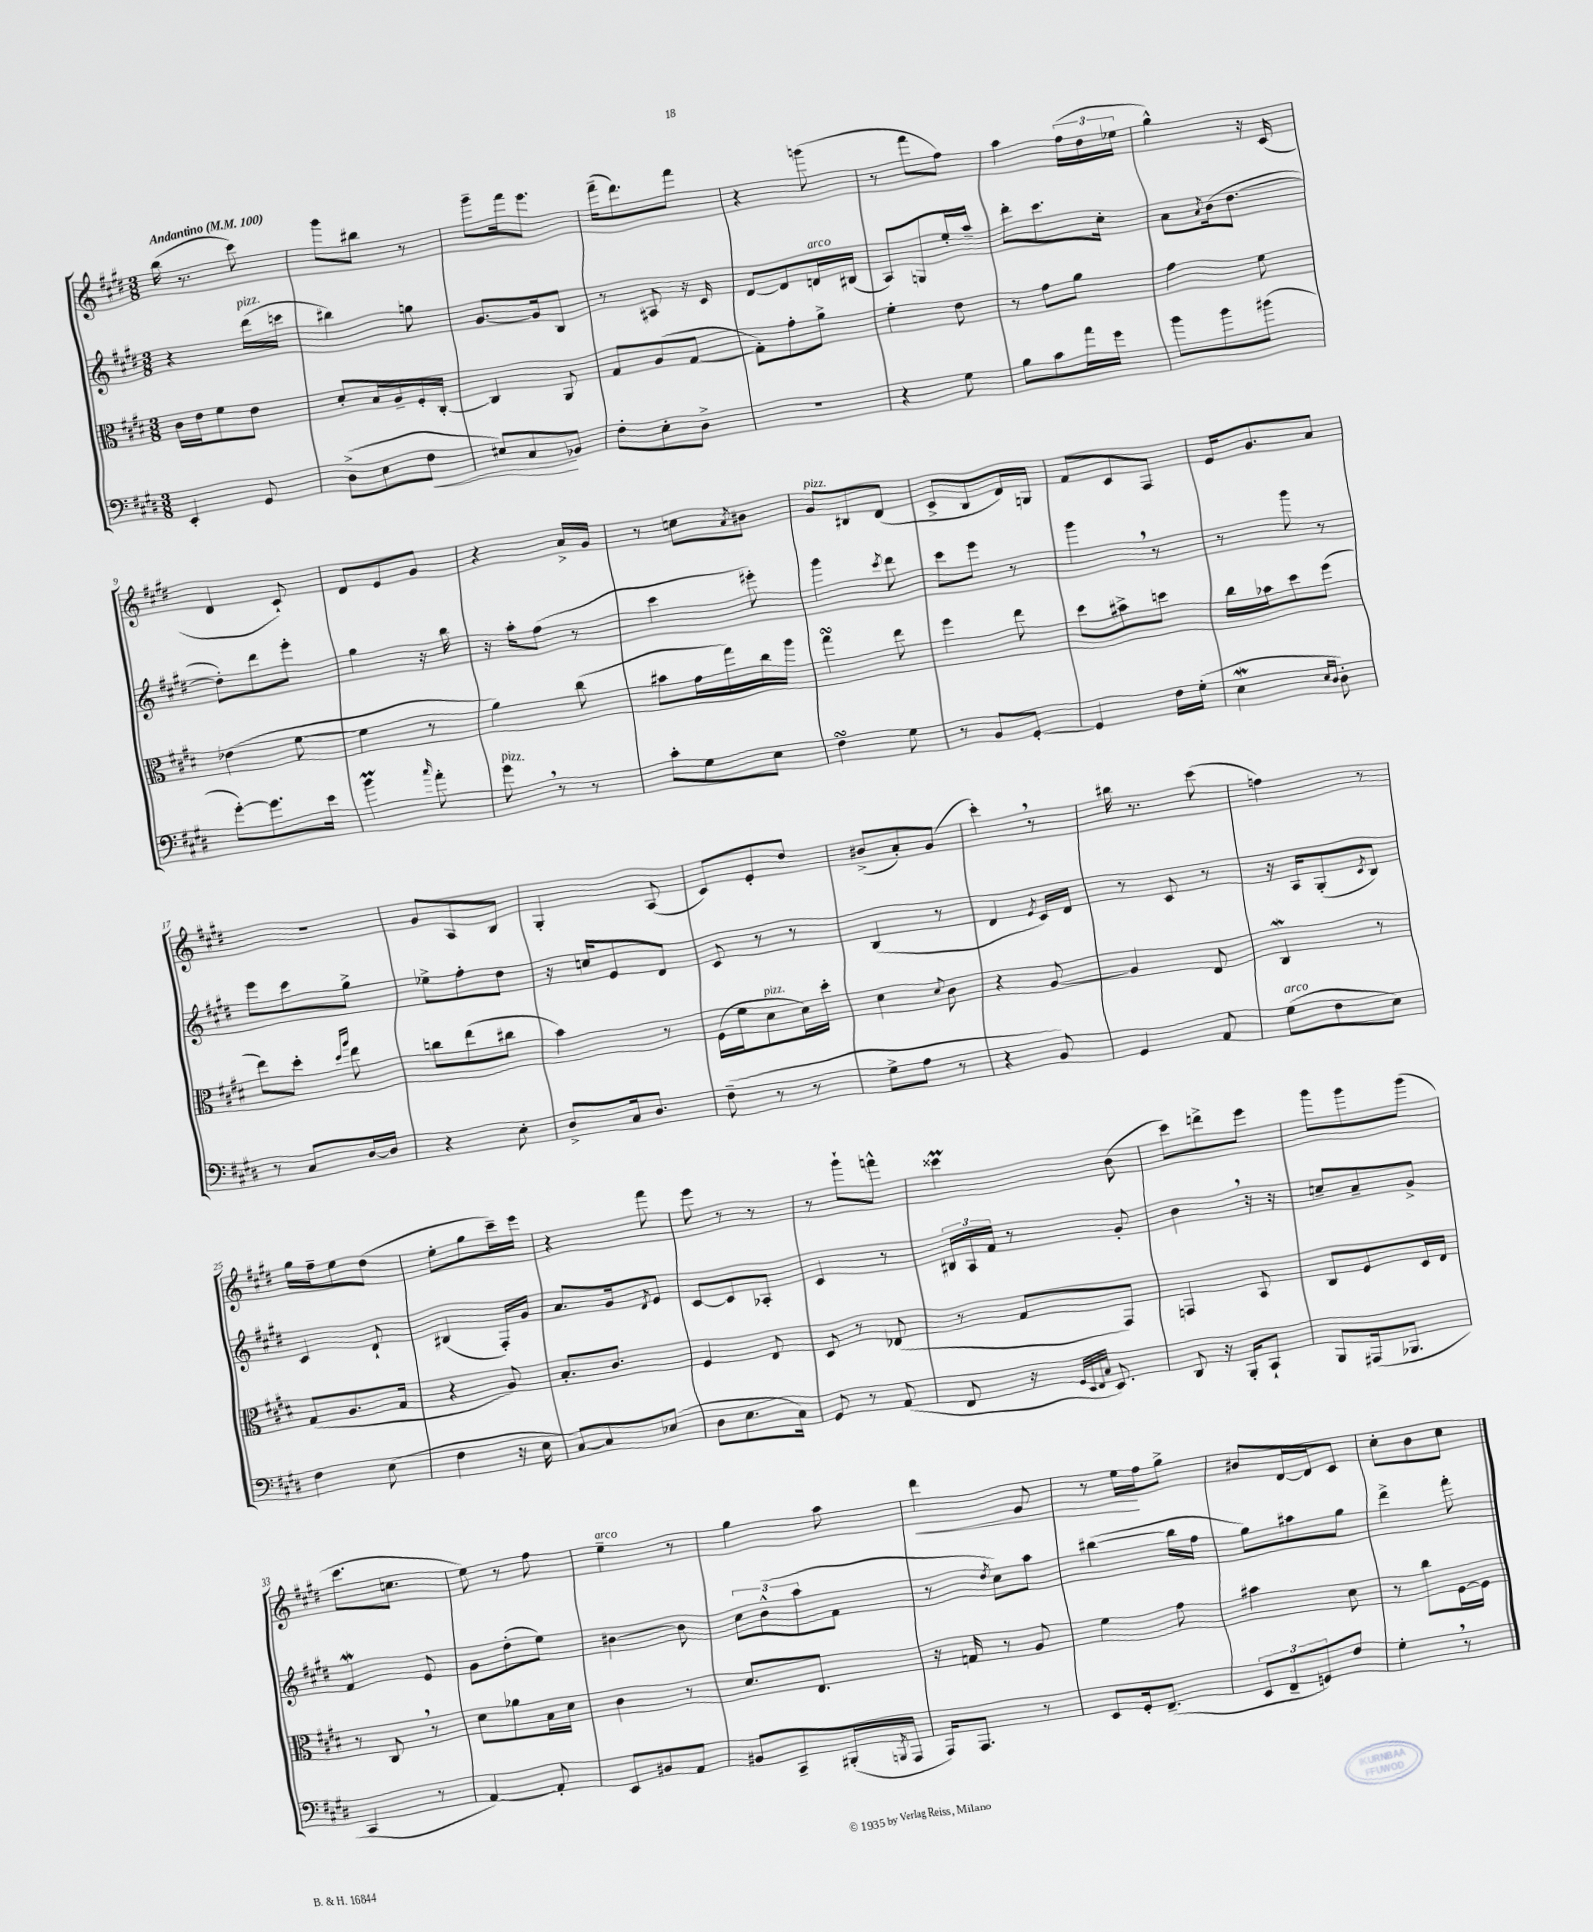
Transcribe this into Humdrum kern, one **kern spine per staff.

**kern	**kern	**kern	**kern
*staff4	*staff3	*staff2	*staff1
*clefF4	*clefC3	*clefG2	*clefG2
*k[f#c#g#d#]	*k[f#c#g#d#]	*k[f#c#g#d#]	*k[f#c#g#d#]
*M3/8	*M3/8	*M3/8	*M3/8
*MM100	*MM100	*MM100	*MM100
4EE'	16c#	4r	(16bb
.	16e	.	8.r
.	8f#	.	.
8GG#	8e	(16ddd#	8ccc#)
.	.	16ccc	.
=	=	=	=
(8D#^	8d#'	4bb#)	8ggg#
8E	16B	.	8bb#
.	16A~	.	.
8F#	16F#'	8gg	8r
.	[16C#'	.	.
=	=	=	=
8E#)	4C#]	[8.g#	8ggg#~
8C#	.	.	16fff#
.	.	16g#]	8.eee
8BB-	8AA	8B	.
=	=	=	=
8F#'	8G#	8r	(16fff#~
.	.	.	8.ddd#)
8E'	(8A	8A#	.
8D#^	[8G#	16r	8fff#
.	.	16c#	.
=	=	=	=
4.r	8G#'])	[8d#	4r
.	8g#'	8d#]	.
.	8a^	16d	(8ggg
.	.	(16B#	.
=	=	=	=
4r	4f#'	8A)	8r
.	.	8G	8fff#
8G#	8e	16ee'	8ff#)
.	.	16aa~	.
=	=	=	=
8B	8r	8ddd#'	4aa
8c#	8g#	8.ccc#	.
16a	8a	.	(24ff#
.	.	.	24dd#
16g#	.	16cc#'	.
.	.	.	24ee-
=	=	=	=
8b	4g#	8a	4gg#^^)
.	.	8qa	.
8b	.	(16b	.
.	.	[8.dd#	.
(8b#	8f#	.	16r
.	.	.	(16c#
=	=	=	=
[8g#')	(4e-	8dd#'])	4d#
8.g#]	.	8ddd#	.
.	[8f#	8eee'	8c#`)
16e	.	.	.
=	=	=	=
4b	4f#]	4gg#	8d#
.	.	.	8e
16qqcc#	.	.	.
8a'	8r	16r	8g#
.	.	16bb	.
=	=	=	=
8g#	4a)	16r	4r
.	.	16aa'	.
8r	.	(8ff#	.
8r	(8cc#	8r	16a^
.	.	.	16g#
=	=	=	=
8c#'	8b#	4ccc#	8r
8G#	16g#	.	8cc
.	16gg#)	.	.
.	.	.	8qa
8E	16cc#	8eee#')	8b#
.	16aa	.	.
=	=	=	=
4F#	4gg#	4ggg#	8g#
.	.	.	8B#
.	.	8qccc#	.
8G#	8ee	8ddd#	(8d#
=	=	=	=
8r	4ff#	8ccc#	8c#^
8BB	.	8eee	8B
[8GG#'	8ee	8r	16d#)
.	.	.	16G
=	=	=	=
4GG#]	8dd#	4ggg#	8f#
.	8b#^	.	8c#
16F#	8dd	8r	8F#
(16G#'	.	.	.
=	=	=	=
4E	16cc#	8r	16e
.	16b-	.	8.g#
.	8dd#	8ggg#	.
16qqE	.	.	.
16qqD#	.	.	.
8D#')	(8ff#	8r	8a
=	=	=	=
8r	8ee)	8eee	4.r
8C#	8dd#'	8ccc#	.
.	16qqdd#	.	.
.	16qqaa	.	.
[16D#	8ee	8gg#^	.
16D#]	.	.	.
=	=	=	=
4r	8cc	8ee-^	8g#
.	(8ee	8ff#'	8A
8E'	8cc#	8dd#	8B
=	=	=	=
8D#^	4b)	16r	4G#'
.	.	16cc	.
16C#	.	8e	.
8.D#	.	.	.
.	8r	8d#	(8A
=	=	=	=
(8F#~	(16F#	8c#	8c#)
.	16f#	.	.
8r	8d#	8r	8e'
8r	16d#)	8r	8dd#
.	16dd#'	.	.
=	=	=	=
8G#^	4d#	(4B	(8b#^
8A	.	.	8a')
.	8qqd#	.	.
8r	8c#	8r	(8g#
=	=	=	=
4r	4r	4d#	4ccc#')
.	.	8qe	.
8BB)	[8A	16c#)	8r
.	.	16d#	.
=	=	=	=
4GG#	4A]	8r	16bb#
.	.	.	8.r
.	.	8c#	.
8AA	8E	8r	(8ccc#
=	=	=	=
(8G#	4C#	16r	4ff)
.	.	16A	.
8F#	.	(8G#'	.
.	.	8qc#	.
8E)	8r	8B)	8r
=	=	=	=
4F#	(8G#	4c#	16gg#
.	.	.	16ff#~
.	8.A	.	8ee
(8E	.	8d#`	(8dd#
.	16G#	.	.
=	=	=	=
4F#	4r	(4B#	8ee'
.	.	.	8gg#
16r	8A)	16F#')	16ccc#~)
16E	.	16g#	16eee
=	=	=	=
[8C#)	8.B'	8.a	4r
8C#]	.	.	.
.	8.c#	16g#	.
.	.	8qd#	.
(8E-	.	8e	8fff#
=	=	=	=
8D#	4F#	[8c#	8eee
8.E	.	8c#]	8r
.	8E	8A-'	8r
16C#)	.	.	.
=	=	=	=
8GG#	8D#	4c#	8r
8r	8r	.	8ggg#`
(8AA	(8E-	8r	8fff^^
=	=	=	=
8FF#	8r	24B#	4ccc##
.	.	24A	.
.	.	24f#	.
16r	8G#	8r	.
32qqGG#	.	.	.
32qqEE	.	.	.
32qqFF#	.	.	.
32qqC#	.	.	.
8.EE)	.	.	.
.	8GG#)	8g#'	(8b
=	=	=	=
8DD#	4GG	4b	8ccc#)
16r	.	.	8ddd^
16BBB'	.	.	.
8CC#`	8BB	16r	8eee
.	.	16r	.
=	=	=	=
8BBB	8C#	8cc~	8ggg#
(16AAA#	8F#	8a~	8ggg#
8.BBB-	.	.	.
.	16D#	8g#^	(8ggg#
.	16E	.	.
=	=	=	=
4CC#	8r	4f#	8.ccc#
.	8C#	.	.
.	.	.	8.cc
8r	8r	8e	.
=	=	=	=
[4AA)	8d#	8g#	8ee)
.	8a-	(8dd#'	8r
8AA']	16B	8ee)	8ff#
.	16d#	.	.
=	=	=	=
8EE	4c#	[4b#	4ee~
8BB#	.	.	.
8AA	8r	8b#]	8r
=	=	=	=
8BB#	8.d#	12cc#	4gg#
.	.	(12b^^	.
8CC#~	.	.	.
.	.	12aa	.
.	8.E	.	.
(16BBB#'	.	8f#	8aa
8qBBB	.	.	.
16AAA	.	.	.
=	=	=	=
16AAA)	16r	8r	4ddd#
8.AAA	16G	.	.
.	.	8qdd#	.
.	8r	8cc#)	.
8r	8A	8aa	8e
=	=	=	=
8EE	4f#	([4bb#	8r
16GG#'	.	.	16ee
(8.FF#~	.	.	16ff#
.	8g#	16bb#]	8gg#^
.	.	16ff#	.
=	=	=	=
12EE	4b#	8gg#)	8b#
12FF#~	.	.	.
.	.	8aa#	[16d#
12GG)	.	.	.
.	.	.	16d#]
8F#	8d#	8gg#	8c#
=	=	=	=
4G#'	8r	4ddd#^	8cc#'
.	8cc#	.	8b
8r	[16F#	8fff#'	8cc#
.	16F#]	.	.
==	==	==	==
*-	*-	*-	*-
